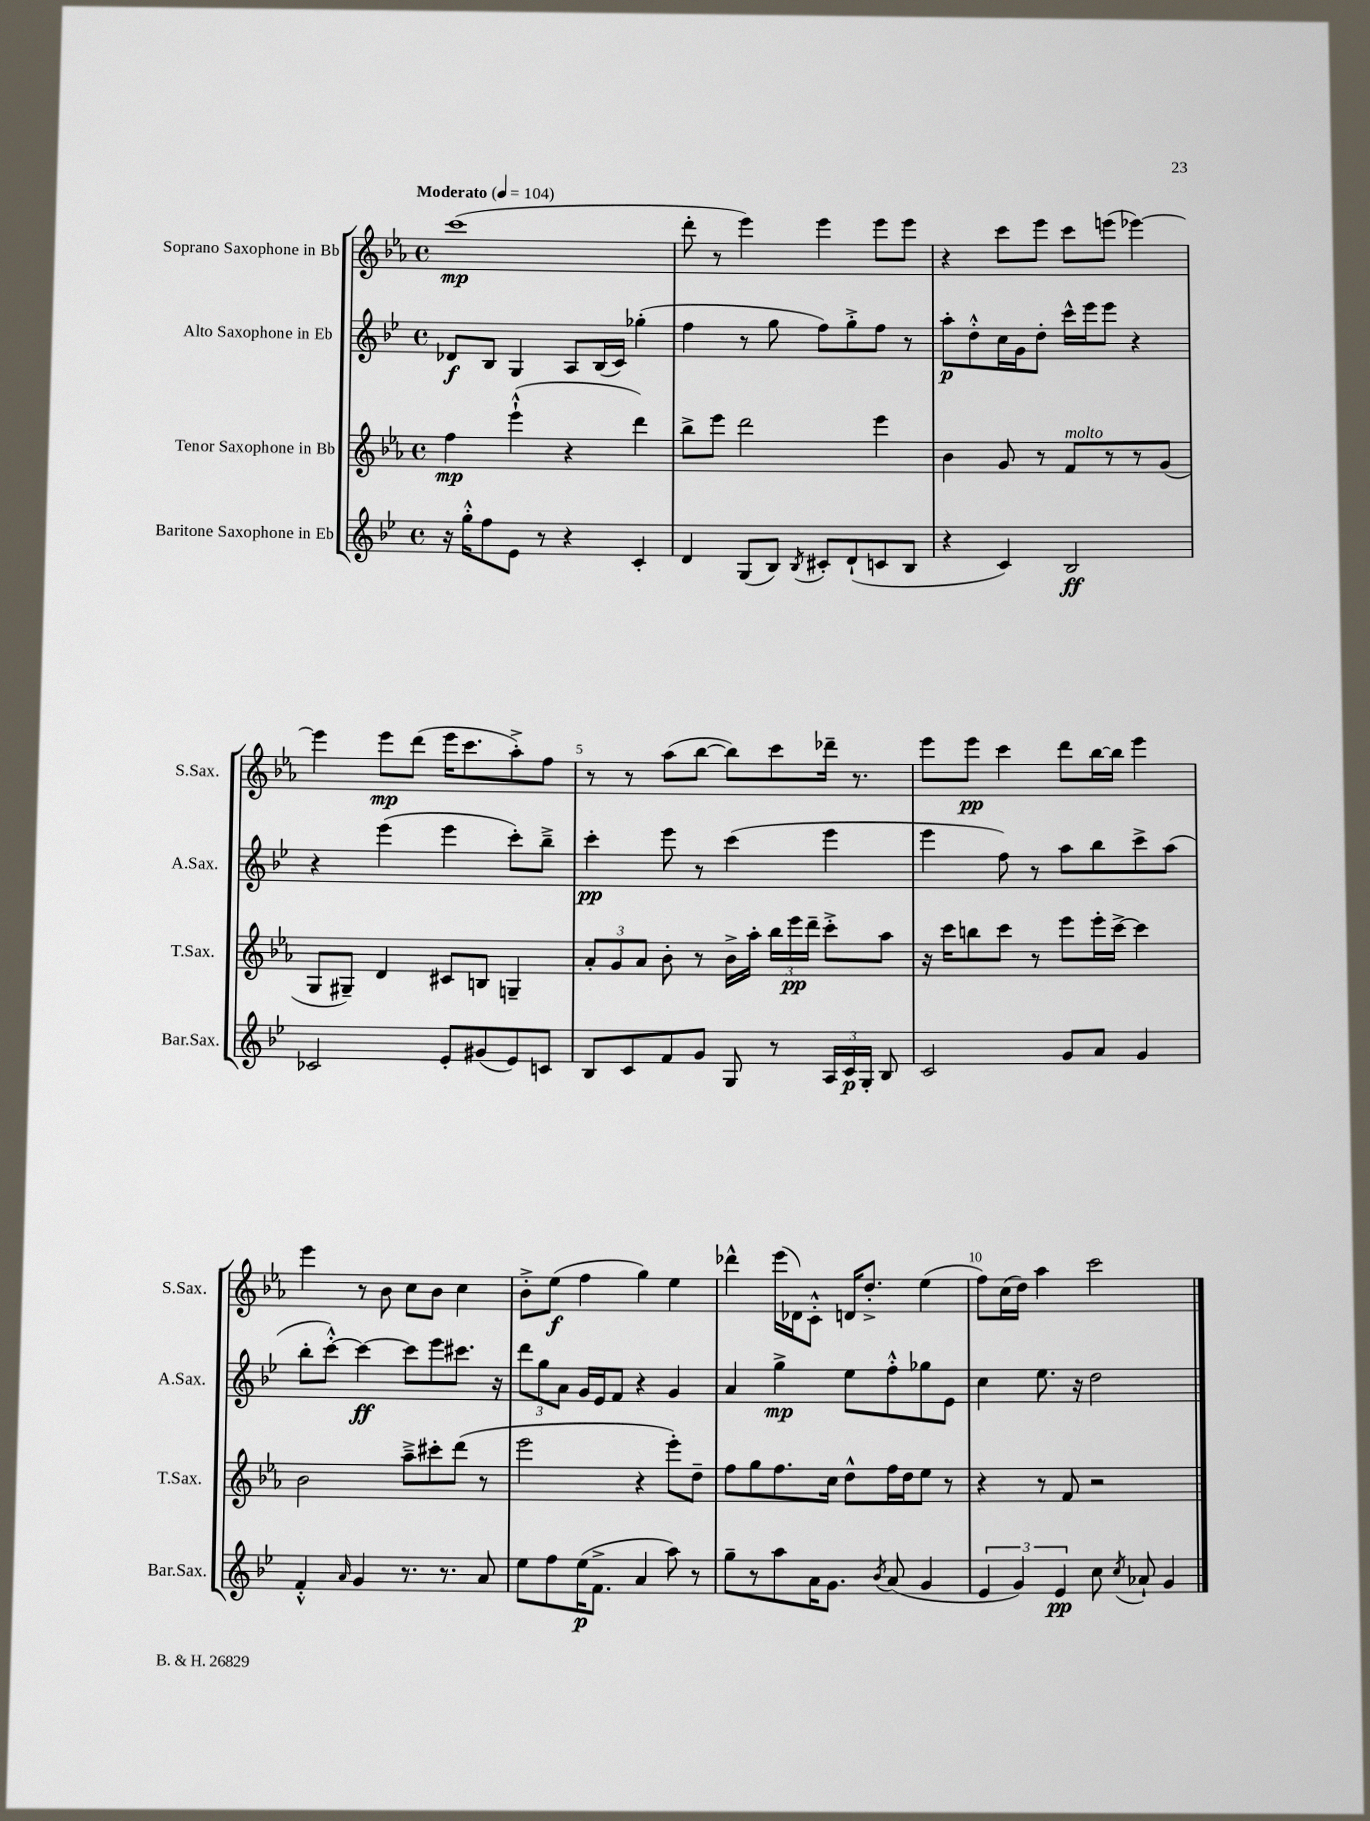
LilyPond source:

<<
\new StaffGroup <<
\new Staff = "s0" \with { instrumentName = "Soprano Saxophone in Bb" shortInstrumentName = "S.Sax." } {
    \clef treble \key ees \major \defaultTimeSignature \time 4/4 \tempo "Moderato" 4 = 104
    \autoBeamOff c'''1\mp( |
    d'''8-. r8 ees'''4) ees'''4 ees'''8[ ees'''8] |
    r4 c'''8[ ees'''8] c'''8[ e'''8]( ees'''4~) |
    ees'''4 ees'''8[\mp d'''8]( ees'''16[ c'''8. aes''8-.->) f''8] |
    r8 r8 aes''8[( bes''8]~ bes''8[) c'''8 des'''16]-- r8. |
    ees'''8[ ees'''8]\pp c'''4 d'''8[ bes''16~ bes''16] ees'''4 |
    ees'''4 r8 bes'8 c''8[ bes'8] c''4 |
    bes'8[-.-> ees''8]\f( f''4 g''4) ees''4 |
    des'''4-^ ees'''16[( des'16) c'8]-.-^ d'16[ d''8.]-.-> ees''4( |
    f''8[) c''16( d''16]) aes''4 c'''2 \bar "|." |
}
\new Staff = "s1" \with { instrumentName = "Alto Saxophone in Eb" shortInstrumentName = "A.Sax." } {
    \clef treble \key bes \major \defaultTimeSignature \time 4/4
    \autoBeamOff des'8[\f bes8] g4 a8[ bes16( c'16]) ges''4-.( |
    f''4 r8 g''8 f''8[) g''8-.-> f''8] r8 |
    a''8[-.\p d''8-.-^ c''16 g'16 d''8]-. c'''16[-^ ees'''16 ees'''8] r4 |
    r4 ees'''4( ees'''4 c'''8[-.) bes''8]---> |
    c'''4-.\pp ees'''8 r8 c'''4( ees'''4 |
    ees'''4 f''8) r8 a''8[ bes''8 c'''8-> a''8]( |
    bes''8[-. c'''8]~-.-^) c'''4~\ff c'''8[ ees'''8 cis'''8.] r16 |
    \tuplet 3/2 { d'''8[ g''8 a'8] } g'16[ ees'16 f'8] r4 g'4 |
    a'4 g''4->\mp ees''8[ f''8-.-^ ges''8 ees'8] |
    c''4 ees''8. r16 d''2 \bar "|." |
}
\new Staff = "s2" \with { instrumentName = "Tenor Saxophone in Bb" shortInstrumentName = "T.Sax." } {
    \clef treble \key ees \major \defaultTimeSignature \time 4/4
    \autoBeamOff f''4\mp ees'''4-!-^( r4 d'''4) |
    bes''8[-> ees'''8] d'''2 ees'''4 |
    bes'4 g'8 r8 f'8[^\markup { \italic "molto" } r8 r8 g'8]( |
    g8[ gis8]--) d'4 cis'8[ b8] g4-- |
    \tuplet 3/2 { aes'8[-. g'8 aes'8] } bes'8-. r8 bes'16[-> aes''16]-. \tuplet 3/2 { bes''16[ ees'''16\pp d'''16]-- } c'''8[-.-> aes''8] |
    r16 c'''16[ b''8 c'''8] r8 ees'''8[ ees'''16-. c'''16]~-> c'''4 |
    bes'2 aes''8[---> cis'''8-. d'''8]( r8 |
    ees'''2 r4 ees'''8[-.) d''8]-- |
    f''8[ g''8 f''8. c''16] d''8[-^ f''16 d''16 ees''8] r8 |
    r4 r8 f'8 r2 \bar "|." |
}
\new Staff = "s3" \with { instrumentName = "Baritone Saxophone in Eb" shortInstrumentName = "Bar.Sax." } {
    \clef treble \key bes \major \defaultTimeSignature \time 4/4
    \autoBeamOff r16 g''16[-.-^ f''8 ees'8] r8 r4 c'4-. |
    d'4 g8[( bes8]) \acciaccatura { bes8 } cis'8[-. d'8-!( c'8 bes8] |
    r4 c'4) bes2\ff |
    ces'2 ees'8[-. gis'8( ees'8) c'8] |
    bes8[ c'8 f'8 g'8] g8 r8 \tuplet 3/2 { a16[ c'16\p g16]-. } bes8 |
    c'2 g'8[ a'8] g'4 |
    f'4-.-^ \grace { a'16 } g'4 r8. r8. a'8 |
    ees''8[ f''8 ees''16\p( f'8.]-> a'4 a''8) r8 |
    g''8[-- r8 a''8 a'16 g'8.] \acciaccatura { bes'8 } a'8( g'4 |
    \tuplet 3/2 { ees'4 g'4) ees'4\pp } c''8 \acciaccatura { c''8 } aes'8-! g'4 \bar "|." |
}
>>
>>
\layout { \context { \Score \override BarNumber.break-visibility = ##(#f #t #t) barNumberVisibility = #(every-nth-bar-number-visible 5) } }
